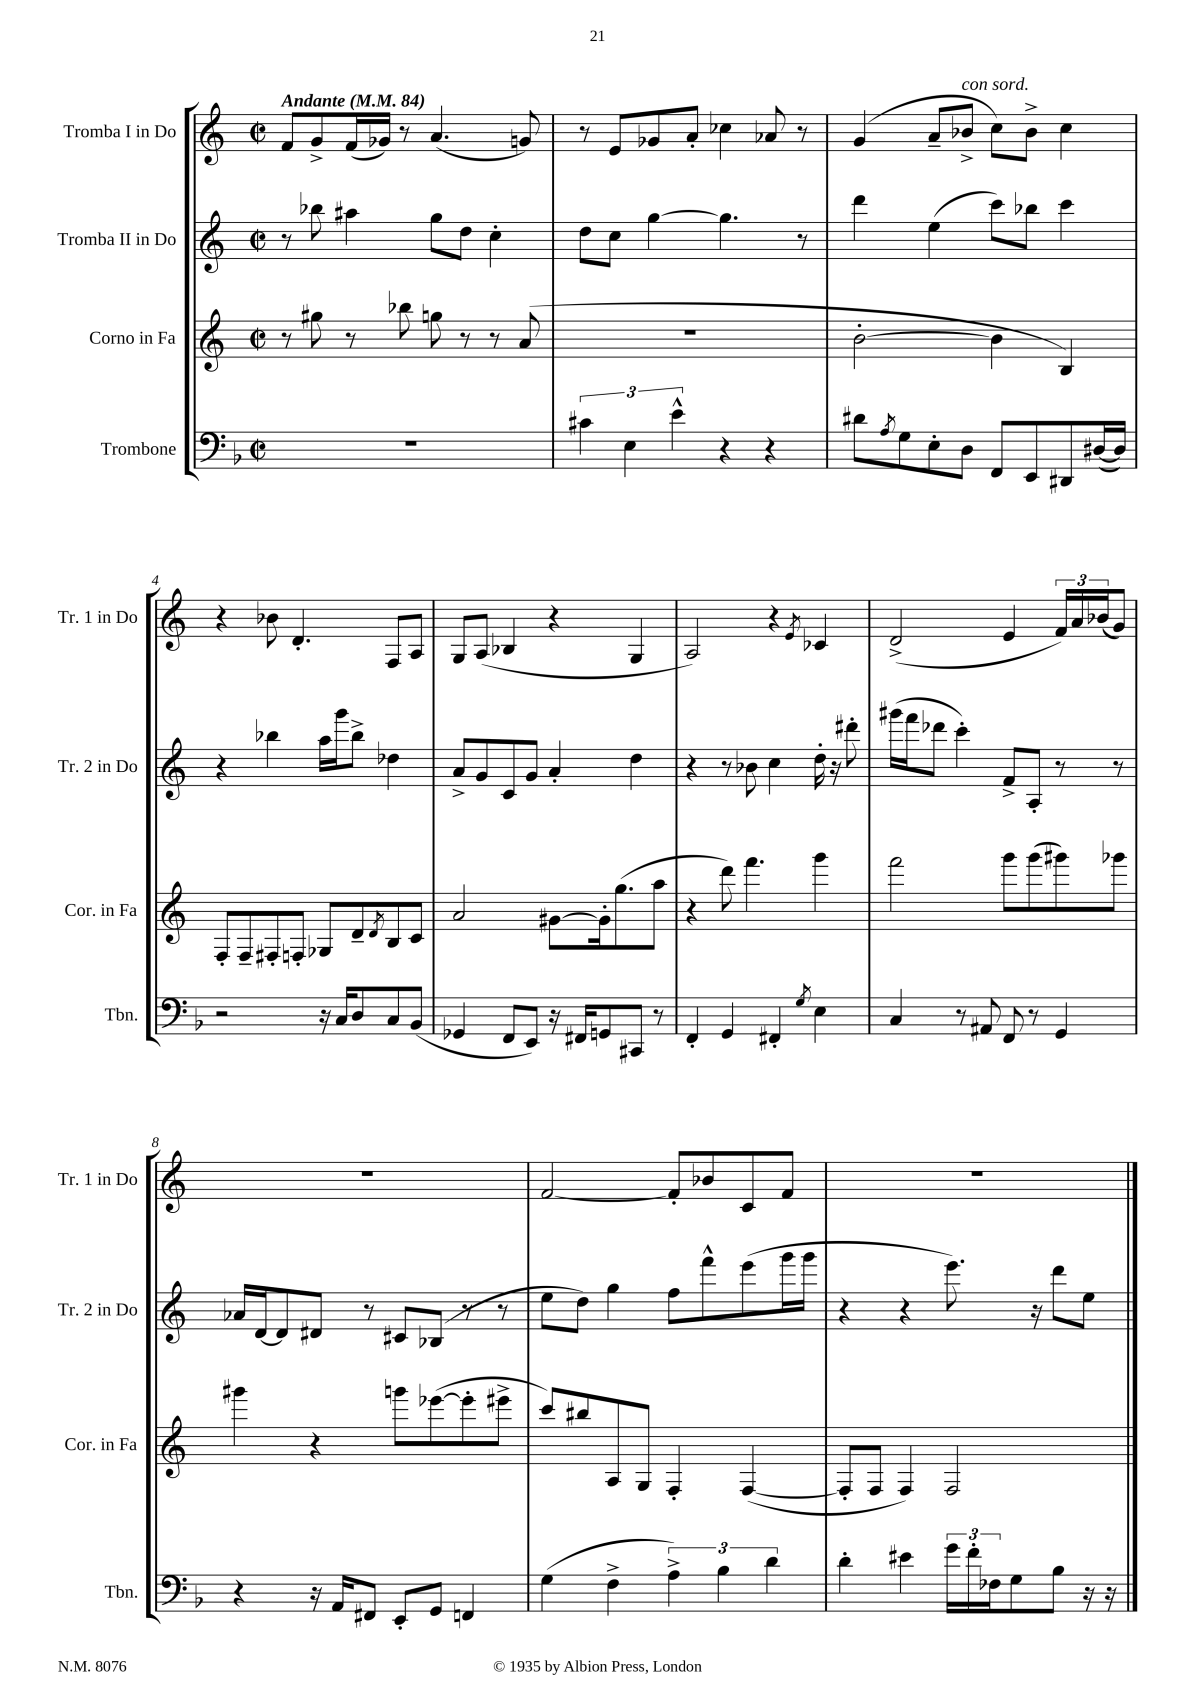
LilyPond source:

<<
\new StaffGroup <<
\new Staff = "s0" \with { instrumentName = "Tromba I in Do" shortInstrumentName = "Tr. 1 in Do" } {
    \clef treble \key c \major \defaultTimeSignature \time 2/2 \tempo "Andante" 4 = 84
    f'8 g'8-> f'16( ges'16) r8 a'4.( g'8) |
    r8 e'8 ges'8 a'8-. ces''4 aes'8 r8 |
    g'4( a'8-- bes'8->^\markup { \italic "con sord." } c''8) bes'8-> c''4 |
    r4 bes'8 d'4.-. f8 a8 |
    g8 a8( bes4 r4 g4 |
    a2) r4 \acciaccatura { e'8 } ces'4 |
    d'2->( e'4 \tuplet 3/2 { f'16) a'16 bes'16( } g'8) |
    R1 |
    f'2~ f'8-. bes'8 c'8 f'8 |
    R1 \bar "|." |
}
\new Staff = "s1" \with { instrumentName = "Tromba II in Do" shortInstrumentName = "Tr. 2 in Do" } {
    \clef treble \key c \major \defaultTimeSignature \time 2/2
    r8 bes''8 ais''4 g''8 d''8 c''4-. |
    d''8 c''8 g''4~ g''4. r8 |
    d'''4 e''4( c'''8) bes''8 c'''4 |
    r4 bes''4 a''16 g'''16 bes''8-> des''4 |
    a'8-> g'8 c'8 g'8 a'4-. d''4 |
    r4 r8 bes'8 c''4 d''16-. r16 dis'''8-. |
    gis'''16( f'''16 des'''8 c'''4-.) f'8-> a8-. r8 r8 |
    aes'16 d'16~ d'8 dis'8 r8 cis'8 bes8( r8 r8 |
    e''8 d''8) g''4 f''8 f'''8-^ e'''8( g'''16 g'''16 |
    r4 r4 e'''8.) r16 d'''8 e''8 \bar "|." |
}
\new Staff = "s2" \with { instrumentName = "Corno in Fa" shortInstrumentName = "Cor. in Fa" } {
    \clef treble \key c \major \defaultTimeSignature \time 2/2
    r8 gis''8 r8 bes''8 g''8 r8 r8 a'8( |
    R1 |
    b'2~-. b'4 b4) |
    f8-. f8-- fis8-. f8-. ges8 d'8-- \acciaccatura { d'8 } b8 c'8 |
    a'2 gis'8~ gis'16-. g''8.( a''8 |
    r4 d'''8) f'''4. g'''4 |
    f'''2 g'''8 g'''8( gis'''8) ges'''8 |
    gis'''4 r4 g'''8 ees'''8~( ees'''8-. eis'''8-> |
    c'''8) bis''8 a8 g8 f4-. f4~( |
    f8-. f8 f4) f2 \bar "|." |
}
\new Staff = "s3" \with { instrumentName = "Trombone" shortInstrumentName = "Tbn." } {
    \clef bass \key f \major \defaultTimeSignature \time 2/2
    R1 |
    \tuplet 3/2 { cis'4 e4 e'4-^ } r4 r4 |
    dis'8 \acciaccatura { a8 } g8 e8-. d8 f,8 e,8 dis,8 dis16~( dis16) |
    r2 r16 c16 d8 c8 bes,8( |
    ges,4 f,8 e,8) r16 fis,16 g,8 cis,8 r8 |
    f,4-. g,4 fis,4-. \acciaccatura { g8 } e4 |
    c4 r8 ais,8 f,8 r8 g,4 |
    r4 r16 a,16 fis,8 e,8-. g,8 f,4 |
    g4( f4-> \tuplet 3/2 { a4->) bes4 d'4 } |
    d'4-. eis'4 \tuplet 3/2 { g'16 f'16-. fes16 } g8 bes8 r16 r16 \bar "|." |
}
>>
>>
